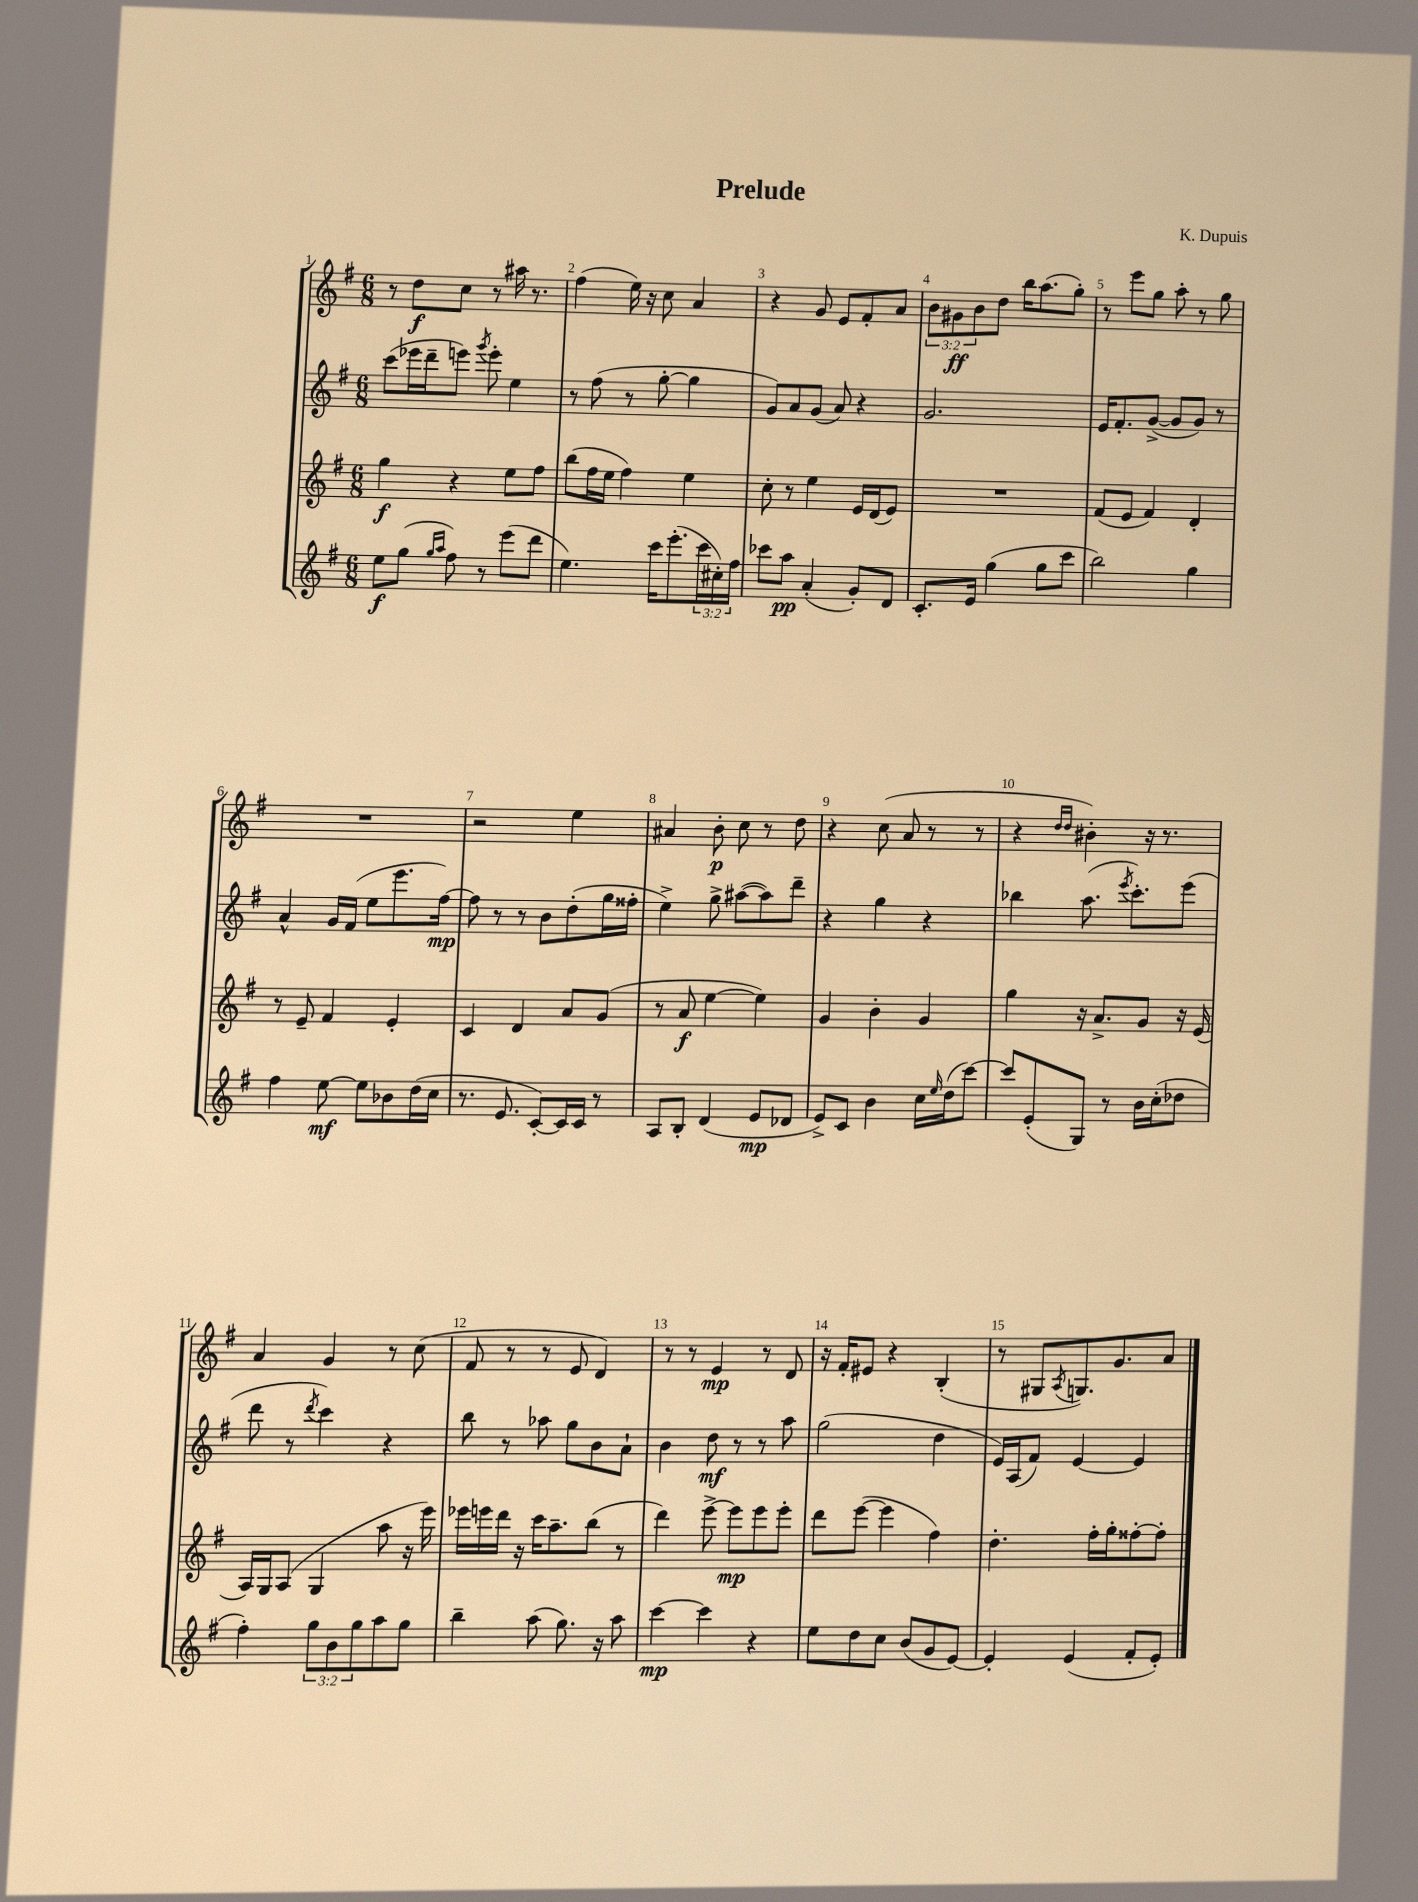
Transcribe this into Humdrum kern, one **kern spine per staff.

**kern	**dynam	**kern	**dynam	**kern	**dynam	**kern	**dynam
*part4	*part4	*part3	*part3	*part2	*part2	*part1	*part1
*staff4	*staff4	*staff3	*staff3	*staff2	*staff2	*staff1	*staff1
*clefG2	*	*clefG2	*	*clefG2	*	*clefG2	*
*k[f#]	*	*k[f#]	*	*k[f#]	*	*k[f#]	*
*M6/8	*	*M6/8	*	*M6/8	*	*M6/8	*
=1	=1	=1	=1	=1	=1	=1	=1
8ee\L	f	4gg\	f	(8ccc\L	.	8r	.
(8gg\J	.	.	.	16eee-X\L	.	8dd\L	f
.	.	.	.	16ddd~\J	.	.	.
16qqgg/LL	.	.	.	.	.	.	.
16qqaa/JJ	.	.	.	.	.	.	.
8ff#\)	.	4r	.	8eeen\J)	.	8cc\J	.
.	.	.	.	8qggg/	.	.	.
8r	.	.	.	8eee'\	.	8r	.
(8eee\L	.	8ee\L	.	4ee\	.	16aa#X\	.
.	.	.	.	.	.	8.r	.
8ddd\J	.	8ff#\J	.	.	.	.	.
=2	=2	=2	=2	=2	=2	=2	=2
4.ee\)	.	(8bb\L	.	8r	.	(4ff#\	.
.	.	16ff#\L	.	(8ff#\	.	.	.
.	.	16ee\JJ	.	.	.	.	.
.	.	4ff#\)	.	8r	.	16ee\)	.
.	.	.	.	.	.	16r	.
16ccc\KL	.	.	.	[8gg'\	.	8cc\	.
(8.eee'\	.	.	.	.	.	.	.
.	.	4ee\	.	4gg\]	.	4a/	.
24ccc\L	.	.	.	.	.	.	.
24cc#X'\)	.	.	.	.	.	.	.
24ff#\JJ	.	.	.	.	.	.	.
=3	=3	=3	=3	=3	=3	=3	=3
8ccc-X\L	.	8cc'\	.	8g/L)	.	4r	.
8aa\J	pp	8r	.	8a/	.	.	.
(4a'/	.	4ee\	.	(8g/J	.	8g/	.
.	.	.	.	8a/)	.	8e/L	.
8g'/L)	.	16e/LL	.	4r	.	8f#'/	.
.	.	(16d/J	.	.	.	.	.
8d/J	.	8e/J)	.	.	.	8a/J	.
=4	=4	=4	=4	=4	=4	=4	=4
8.c'/L	.	2.r	.	2.g/	.	12b\L	.
.	.	.	.	.	.	12g#X\	ff
.	.	.	.	.	.	12b\	.
16e/Jk	.	.	.	.	.	.	.
(4gg\	.	.	.	.	.	8dd\J	.
.	.	.	.	.	.	16bb\KL	.
.	.	.	.	.	.	(8.aa\	.
8gg\L	.	.	.	.	.	.	.
8ccc\J	.	.	.	.	.	8gg'\J)	.
=5	=5	=5	=5	=5	=5	=5	=5
2bb\)	.	(8f#/L	.	16e/KL	.	8r	.
.	.	.	.	8.f#'/	.	.	.
.	.	8e/J	.	.	.	8eee\L	.
.	.	4f#/)	.	([8g^/J	.	8gg\J	.
.	.	.	.	8g/L]	.	8aa'\	.
4gg\	.	4d'/	.	8g/J)	.	8r	.
.	.	.	.	8r	.	8gg\	.
!!LO:LB:g=z
=6	=6	=6	=6	=6	=6	=6	=6
4ff#\	.	8r	.	4a^^/	.	2.r	.
.	.	8e~/	.	.	.	.	.
[8ee\	mf	4f#/	.	16g/LL	.	.	.
.	.	.	.	(16f#/JJ	.	.	.
8ee\L]	.	.	.	8ee\L	.	.	.
8b-X\	.	4e'/	.	8.eee\	.	.	.
(16dd\L	.	.	.	.	.	.	.
16cc\JJ	.	.	.	[16ff#\Jk)	mp	.	.
=7	=7	=7	=7	=7	=7	=7	=7
8.r	.	4c/	.	8ff#\]	.	2r	.
.	.	.	.	8r	.	.	.
8.e/	.	.	.	.	.	.	.
.	.	4d/	.	8r	.	.	.
[8c'/L)	.	.	.	8b\L	.	.	.
16c/L]	.	8a/L	.	(8dd'\	.	4ee\	.
16c/JJ	.	.	.	.	.	.	.
8r	.	(8g/J	.	16gg\L	.	.	.
.	.	.	.	16ff##X'\JJ	.	.	.
=8	=8	=8	=8	=8	=8	=8	=8
8A/L	.	8r	.	4ee^\)	.	4a#X/	.
8B'/J	.	8a/	f	.	.	.	.
(4d/	.	[4ee\	.	8gg^\	.	8b'\	p
.	.	.	.	([8aa#X\L	.	8cc\	.
8e/L	mp	4ee\])	.	8aa#\])	.	8r	.
8d-X/J	.	.	.	8ddd~\J	.	8dd\	.
=9	=9	=9	=9	=9	=9	=9	=9
8e^/L)	.	4g/	.	4r	.	4r	.
8c/J	.	.	.	.	.	.	.
4b\	.	4b'\	.	4gg\	.	(8cc\	.
.	.	.	.	.	.	8a/	.
16cc\LL	.	4g/	.	4r	.	8r	.
16qqee/	.	.	.	.	.	.	.
(16dd\J	.	.	.	.	.	.	.
[8ccc\J)	.	.	.	.	.	8r	.
=10	=10	=10	=10	=10	=10	=10	=10
8ccc/L]	.	4gg\	.	4bb-X\	.	4r	.
(8e'/	.	.	.	.	.	.	.
.	.	.	.	.	.	16qqdd/LL	.
.	.	.	.	.	.	16qqdd/JJ	.
8G/J)	.	16r	.	(8.aa\	.	4b#X'\)	.
.	.	8.a^/L	.	.	.	.	.
8r	.	.	.	.	.	.	.
.	.	.	.	8qeee/	.	.	.
.	.	.	.	8.ccc'\L)	.	.	.
16b\LL	.	8g/J	.	.	.	16r	.
(16cc'\J	.	.	.	.	.	8.r	.
8dd-X\J	.	16r	.	(8eee\J	.	.	.
.	.	(16e/	.	.	.	.	.
!!LO:LB:g=z
=11	=11	=11	=11	=11	=11	=11	=11
4ff#'\)	.	16A/LL)	.	8ddd\	.	4a/	.
.	.	16G/J	.	.	.	.	.
.	.	(8A/J	.	8r	.	.	.
.	.	.	.	8qddd/	.	.	.
12gg\L	.	4G/	.	4ccc\)	.	4g/	.
12b\	.	.	.	.	.	.	.
12gg\	.	.	.	.	.	.	.
8aa\	.	8aa\	.	4r	.	8r	.
8gg\J	.	16r	.	.	.	(8cc\	.
.	.	16eee\)	.	.	.	.	.
=12	=12	=12	=12	=12	=12	=12	=12
4bb~\	.	16eee-X\LL	.	8bb\	.	8f#/	.
.	.	16eeen\	.	.	.	.	.
.	.	16ddd\JJ	.	8r	.	8r	.
.	.	16r	.	.	.	.	.
(8aa\	.	16ccc\KL	.	8aa-X\	.	8r	.
.	.	8.aa~\	.	.	.	.	.
8.gg\)	.	.	.	8gg\L	.	8e/	.
.	.	(8bb\J	.	8b\	.	4d/)	.
16r	.	.	.	.	.	.	.
8aa\	.	8r	.	8a`\J	.	.	.
=13	=13	=13	=13	=13	=13	=13	=13
[4ccc\	mp	4ddd\)	.	4b\	.	8r	.
.	.	.	.	.	.	8r	.
4ccc\]	.	[8eee^\	.	8dd\	mf	4e/	mp
.	.	8eee\L]	mp	8r	.	.	.
4r	.	8eee\	.	8r	.	8r	.
.	.	8eee'\J	.	8aa\	.	8d/	.
=14	=14	=14	=14	=14	=14	=14	=14
8ee\L	.	8ddd\L	.	(2gg\	.	16r	.
.	.	.	.	.	.	16f#'/KL	.
8dd\	.	([8eee\J	.	.	.	8e#X/J	.
8cc\J	.	4eee\]	.	.	.	4r	.
(8b/L	.	.	.	.	.	.	.
8g/	.	4ff#\)	.	4dd\	.	(4B'/	.
[8e/J)	.	.	.	.	.	.	.
=15	=15	=15	=15	=15	=15	=15	=15
4e'/]	.	4.dd'\	.	16e/LL)	.	8r	.
.	.	.	.	(16A/J	.	.	.
.	.	.	.	8f#/J)	.	8G#X/L	.
.	.	.	.	.	.	8qA/	.
(4e/	.	.	.	[4e/	.	8.Gn/)	.
.	.	16ff#'\LL	.	.	.	.	.
.	.	16gg'\J	.	.	.	8.g/	.
8f#'/L	.	[8ff##X'\	.	4e/]	.	.	.
8e'/J)	.	8ff##'\J]	.	.	.	8a/J	.
==	==	==	==	==	==	==	==
*-	*-	*-	*-	*-	*-	*-	*-
